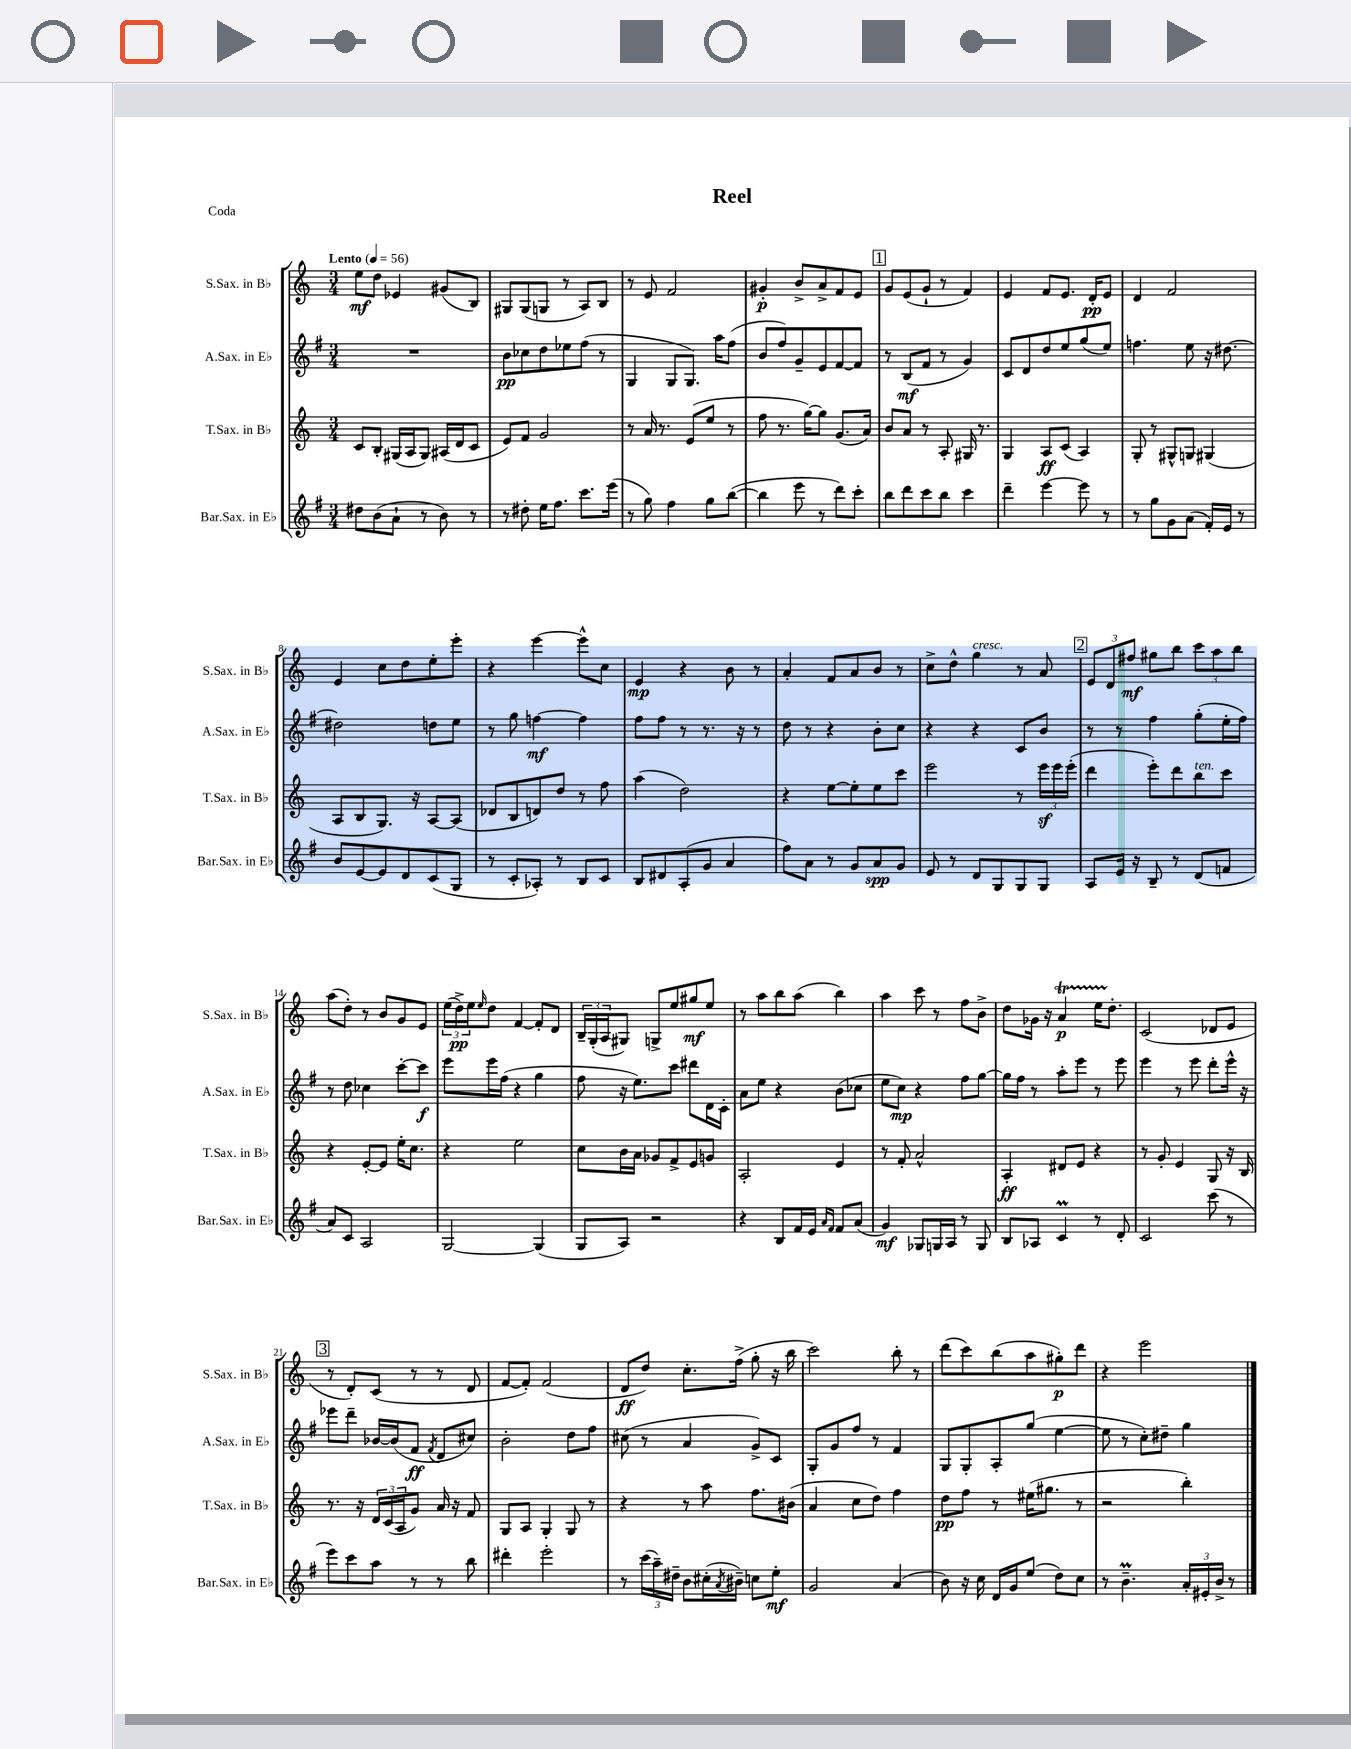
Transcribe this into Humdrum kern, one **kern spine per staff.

**kern	**dynam	**kern	**dynam	**kern	**dynam	**kern	**dynam
*part4	*part4	*part3	*part3	*part2	*part2	*part1	*part1
*staff4	*staff4	*staff3	*staff3	*staff2	*staff2	*staff1	*staff1
*I"Bar.Sax. in E♭	*	*I"T.Sax. in B♭	*	*I"A.Sax. in E♭	*	*I"S.Sax. in B♭	*
*I'Bar.Sax. in E♭	*	*I'T.Sax. in B♭	*	*I'A.Sax. in E♭	*	*I'S.Sax. in B♭	*
*clefG2	*	*clefG2	*	*clefG2	*	*clefG2	*
*k[f#]	*	*k[]	*	*k[f#]	*	*k[]	*
*M3/4	*	*M3/4	*	*M3/4	*	*M3/4	*
*MM56	*	*MM56	*	*MM56	*	*MM56	*
=1	=1	=1	=1	=1	=1	=1	=1
!	!	!	!	!	!	!LO:TX:a:B:t=Lento	!
8dd#X\L	.	8c/L	.	2.r	.	8ee\L	mf
(8b\	.	8B'/J	.	.	.	8dd\J	.
8a`\J	.	(16G#X/LL	.	.	.	4e-X/	.
.	.	16A/J	.	.	.	.	.
8r	.	8G#/J)	.	.	.	.	.
8b\)	.	(16A#X/LL	.	.	.	(8g#X/L	.
.	.	16d/J	.	.	.	.	.
8r	.	8c/J	.	.	.	8B/J)	.
=2	=2	=2	=2	=2	=2	=2	=2
8r	.	8e/L)	.	8b\L	pp	8G#X/L	.
8dd#X'\	.	8f/J	.	8cc-X\	.	(8G#/	.
16ee\KL	.	2g/	.	8dd\	.	8Gn/J	.
8.ff#\J	.	.	.	.	.	.	.
.	.	.	.	8ee-X\	.	8r	.
8.ccc\L	.	.	.	(8ff#\J	.	8A/L)	.
.	.	.	.	8r	.	8B/J	.
(16eee\Jk	.	.	.	.	.	.	.
=3	=3	=3	=3	=3	=3	=3	=3
8r	.	8r	.	4G/	.	8r	.
8gg\)	.	16a/	.	.	.	8e/	.
.	.	8.r	.	.	.	.	.
4ff#\	.	.	.	8G/L	.	2f/	.
.	.	(8e/L	.	8.G/J)	.	.	.
8gg\L	.	8ee/J	.	.	.	.	.
.	.	.	.	16aa\KL	.	.	.
([8bb\J	.	8r	.	(8ff#\J	.	.	.
=4	=4	=4	=4	=4	=4	=4	=4
4bb\]	.	8ff\	.	8b/L	.	4g#X'/	p
.	.	8.r	.	8ff#/)	.	.	.
8eee\	.	.	.	8g~/	.	8b^/L	.
.	.	[16gg\KL)	.	.	.	.	.
8r	.	8gg\J]	.	8e/	.	8a^/	.
8ddd\L)	.	(8.g/L	.	[8f#/	.	8f/	.
8ccc'\J	.	.	.	8f#/J]	.	8e/J	.
.	.	16a/Jk)	.	.	.	.	.
!!LO:REH:place=s1:t=1
=5	=5	=5	=5	=5	=5	=5	=5
8bb\L	.	8b/L	.	8r	.	8g/L	.
8ddd\	.	8a/J	.	(8B/L	mf	(8e/	.
8ccc\	.	8r	.	8f#/J	.	8g`/J	.
8bb\J	.	8A'/	.	8r	.	8r	.
4ccc\	.	16G#X/	.	4g/)	.	4f/)	.
.	.	8.r	.	.	.	.	.
=6	=6	=6	=6	=6	=6	=6	=6
4ddd~\	.	4G/	.	8c/L	.	4e/	.
.	.	.	.	8d/	.	.	.
[4eee\	.	8A/L	ff	8dd/	.	8f/L	.
.	.	(8c/J	.	8ee/	.	8.e/J	.
8eee\]	.	4A/)	.	(8gg/	.	.	.
.	.	.	.	.	.	16d'/KL	pp
8r	.	.	.	8ee/J)	.	8e/J	.
=7	=7	=7	=7	=7	=7	=7	=7
8r	.	8G'/	.	4.ffn\	.	4d/	.
8gg\L	.	8r	.	.	.	.	.
8g\	.	8G#X^^/L	.	.	.	2f/	.
(8a\J	.	8Gn/J	.	8ee\	.	.	.
16f#'/LL)	.	(4G#X/	.	16r	.	.	.
16e/JJ	.	.	.	[8.dd#X\	.	.	.
8r	.	.	.	.	.	.	.
!!LO:LB:g=z
=8	=8	=8	=8	=8	=8	=8	=8
8b/L	.	8A/L	.	2dd#X\]	.	4e/	.
[8e/	.	8B/	.	.	.	.	.
8e/]	.	8.G/J)	.	.	.	8cc\L	.
8d/	.	.	.	.	.	8dd\	.
.	.	16r	.	.	.	.	.
(8c/	.	[8A/L	.	8ddn\L	.	8ee'\	.
8G/J	.	(8A/J]	.	8ee\J	.	8eee'\J	.
=9	=9	=9	=9	=9	=9	=9	=9
8r	.	8d-X/L	.	8r	.	4r	.
8c'/L	.	8B/	.	8gg\	.	.	.
8A-X'/J)	.	8dn/)	.	[4ffn\	mf	[4eee\	.
8r	.	8dd/J	.	.	.	.	.
8B/L	.	8r	.	4ff\]	.	8eee^^\L]	.
8c/J	.	8ff\	.	.	.	8cc\J	.
=10	=10	=10	=10	=10	=10	=10	=10
8B/L	.	(4aa\	.	8ff#\L	.	4e/	mp
8d#X/	.	.	.	8ff#\J	.	.	.
(8A'/	.	2dd\)	.	8r	.	4r	.
8g/J	.	.	.	8.r	.	.	.
4a/	.	.	.	.	.	8b\	.
.	.	.	.	16r	.	.	.
.	.	.	.	8r	.	8r	.
=11	=11	=11	=11	=11	=11	=11	=11
8ff#\L)	.	4r	.	8dd\	.	4a'/	.
8a\J	.	.	.	8r	.	.	.
8r	.	[8ee\L	.	4r	.	8f/L	.
8g/L	.	8ee'\]	.	.	.	8a/	.
8a/	spp	8ee\	.	8b'\L	.	8b/J	.
8g/J	.	8ccc\J	.	8cc\J	.	8r	.
=12	=12	=12	=12	=12	=12	=12	=12
8e/	.	2eee\	.	4r	.	8cc^\L	.
8r	.	.	.	.	.	8dd^^\J	.
!	!	!	!	!	!	!LO:TX:a:i:t=cresc.	!
8d/L	.	.	.	4r	.	4gg\	.
8G/	.	.	.	.	.	.	.
8G/	.	8r	.	8c/L	.	8r	.
8G/J	.	24eeez\LL	.	8b/J	.	8a/	.
.	.	24eee\	.	.	.	.	.
.	.	(24eee'\JJ	.	.	.	.	.
!!LO:REH:place=s1:t=2
=13	=13	=13	=13	=13	=13	=13	=13
8A/L	.	4ddd\	.	8r	.	12e/L	.
.	.	.	.	.	.	12d/	.
16e/Jk	.	.	.	8r	.	.	.
.	.	.	.	.	.	12ff#X/J	mf
16r	.	.	.	.	.	.	.
8B~/	.	8eee'\L)	.	4ff#\	.	8gg#X\L	.
8r	.	8ddd\	.	.	.	8bb\J	.
!	!	!LO:TX:a:i:t=ten.	!	!	!	!	!
(8d/L	.	8bb\	.	(8gg'\L	.	12ccc\L	.
.	.	.	.	.	.	12aa\	.
8fn/J	.	8ccc\J	.	16ee'\L	.	.	.
.	.	.	.	.	.	12bb\J	.
.	.	.	.	16ff#\JJ)	.	.	.
!!LO:LB:g=z
=14	=14	=14	=14	=14	=14	=14	=14
8a/L)	.	4r	.	8r	.	(8aa\L	.
8c/J	.	.	.	8dd\	.	8dd'\J)	.
2A/	.	[8e'/L	.	4cc-X\	.	8r	.
.	.	8e/J]	.	.	.	8b/L	.
.	.	16ee'\KL	.	[8ccc'\L	.	8g/	.
.	.	8.cc\J	.	.	.	.	.
.	.	.	.	8ccc\J]	f	8e/J	.
=15	=15	=15	=15	=15	=15	=15	=15
[2G/	.	4r	.	8eee\L	.	(24ee\LL	.
.	.	.	.	.	.	24dd^\)	pp
.	.	.	.	.	.	24ee\J	.
.	.	.	.	.	.	16qqee/	.
.	.	.	.	16eee\L	.	8dd\J	.
.	.	.	.	(16ff#\JJ	.	.	.
.	.	2ee\	.	4r	.	[4f/	.
(4G/]	.	.	.	4gg\	.	8f'/L]	.
.	.	.	.	.	.	8d/J	.
=16	=16	=16	=16	=16	=16	=16	=16
8G/L	.	8cc\L	.	8ff#\	.	24B~/LL	.
.	.	.	.	.	.	(24G'/	.
.	.	.	.	.	.	24A/J	.
8A/J)	.	16b\L	.	16r	.	8G#X/J)	.
.	.	16a\JJ	.	8.ee\L)	.	.	.
2r	.	8g-X/L	.	.	.	8Gn^/L	.
.	.	8f^/	.	8ccc\J	.	8ee/	.
.	.	8e/	.	8ddd#X\L	.	8gg#X/	mf
.	.	8gn/J	.	16d\L	.	8ee/J	.
.	.	.	.	16c'\JJ	.	.	.
=17	=17	=17	=17	=17	=17	=17	=17
4r	.	2A'/	.	8a\L	.	8r	.
.	.	.	.	8ee\J	.	8aa\L	.
8B/L	.	.	.	4r	.	8bb\	.
16f#/L	.	.	.	.	.	(8aa\J	.
16e/JJ	.	.	.	.	.	.	.
16qqa/LL	.	.	.	.	.	.	.
16qqf#/JJ	.	.	.	.	.	.	.
8f#/L	.	4e/	.	(8b\L	.	4bb\)	.
(8a/J	.	.	.	8cc-X\J	.	.	.
=18	=18	=18	=18	=18	=18	=18	=18
4g/)	mf	8r	.	8ee\L	.	4aa\	.
.	.	8f'/	.	8cc\J)	mp	.	.
8G-X/L	.	2a^^/	.	4r	.	8ccc\	.
16Gn/L	.	.	.	.	.	8r	.
16A/JJ	.	.	.	.	.	.	.
8r	.	.	.	8ff#\L	.	8ff\L	.
8G/	.	.	.	[8gg\J	.	8b^\J	.
=19	=19	=19	=19	=19	=19	=19	=19
8B/L	.	4A'/	ff	16gg\LL]	.	8dd\L	.
.	.	.	.	16ff#\JJ	.	.	.
8A-X/J	.	.	.	8r	.	16g-X\Jk	.
.	.	.	.	.	.	16r	.
4cM/	.	8d#X/L	.	8aa'\L	.	4aT/	p
.	.	8e/J	.	8eee\J	.	.	.
8r	.	4r	.	8r	.	16eeTTT\KL	.
.	.	.	.	.	.	8.dd'\J	.
8d'/	.	.	.	8eee\	.	.	.
=20	=20	=20	=20	=20	=20	=20	=20
2c/	.	8r	.	4eee\	.	(2c/	.
.	.	8g'/	.	.	.	.	.
.	.	4e/	.	8r	.	.	.
.	.	.	.	8eee\	.	.	.
(8ccc\	.	8G/	.	8ddd'\L	.	8d-X/L	.
8r	.	16r	.	16eee^^\Jk	.	8e/J	.
.	.	16B/	.	16r	.	.	.
!!LO:LB:g=z
!!LO:REH:place=s1:t=3
=21	=21	=21	=21	=21	=21	=21	=21
8eee\L)	.	8.r	.	8eee-X\L	.	8r	.
8ccc\	.	.	.	8ddd~\J	.	8d'/L)	.
.	.	16r	.	.	.	.	.
8aa\J	.	24d/LL	.	[16b-X/LL	.	(8c/J	.
.	.	(24c/	.	.	.	.	.
.	.	.	.	(16b-/J]	.	.	.
.	.	24A/J	.	.	.	.	.
8r	.	8g/J)	.	8f#/J	ff	8r	.
.	.	.	.	8qf#/	.	.	.
8r	.	16a/	.	8d/L	.	8r	.
.	.	16r	.	.	.	.	.
8bb\	.	8f/	.	8cc#X/J)	.	8d/	.
=22	=22	=22	=22	=22	=22	=22	=22
4ddd#X'\	.	8G/L	.	2b'\	.	[8f/L	.
.	.	8A/J	.	.	.	8f'/J])	.
2eee'\	.	4G'/	.	.	.	(2f/	.
.	.	8G/	.	8dd\L	.	.	.
.	.	8r	.	8ff#\J	.	.	.
=23	=23	=23	=23	=23	=23	=23	=23
8r	.	4r	.	(8cc#X\	.	8d/L	ff
(24ccc\LL	.	.	.	8r	.	8dd/J)	.
24aa~\)	.	.	.	.	.	.	.
24dd#X~\JJ	.	.	.	.	.	.	.
8b\L	.	8r	.	4a/	.	8.cc'\L	.
(16cc#X'\L	.	8aa\	.	.	.	.	.
8qa/	.	.	.	.	.	.	.
16b#X~\JJ)	.	.	.	.	.	(16ff^\Jk	.
8ccn\L	.	8.ff\L	.	8g^/L)	.	8gg'\	.
8ee'\J	mf	.	.	8c/J	.	16r	.
.	.	(16b#X\Jk	.	.	.	16bb\	.
=24	=24	=24	=24	=24	=24	=24	=24
2g/	.	4a/	.	8G'/L	.	2ccc\)	.
.	.	.	.	8g/	.	.	.
.	.	8cc\L	.	8ff#/J	.	.	.
.	.	8dd\J)	.	8r	.	.	.
(4a/	.	4ff\	.	4f#/	.	8bb'\	.
.	.	.	.	.	.	8r	.
=25	=25	=25	=25	=25	=25	=25	=25
8b\)	.	8dd\L	pp	8G/L	.	(8ddd\L	.
16r	.	8ff\J	.	8G'/	.	8ccc\)	.
16cc\	.	.	.	.	.	.	.
16d/LL	.	8r	.	8A'/	.	(8bb\	.
16g/J	.	.	.	.	.	.	.
(8ee/J	.	(16ee#X\KL	.	(8gg/J	.	8aa\	.
.	.	8.gg#X\J	.	.	.	.	.
8dd\L)	.	.	.	[4ee\	.	8gg#X'\)	p
8cc\J	.	8r	.	.	.	8ddd\J	.
=26	=26	=26	=26	=26	=26	=26	=26
8r	.	2r	.	8ee\]	.	4r	.
4.bm~\	.	.	.	8r	.	.	.
.	.	.	.	8cc'\L)	.	2eee\	.
.	.	.	.	8dd#X~\J	.	.	.
24a'/LL	.	4bb'\)	.	4gg\	.	.	.
24e#X'/	.	.	.	.	.	.	.
24b^/JJ	.	.	.	.	.	.	.
8r	.	.	.	.	.	.	.
==	==	==	==	==	==	==	==
*-	*-	*-	*-	*-	*-	*-	*-
